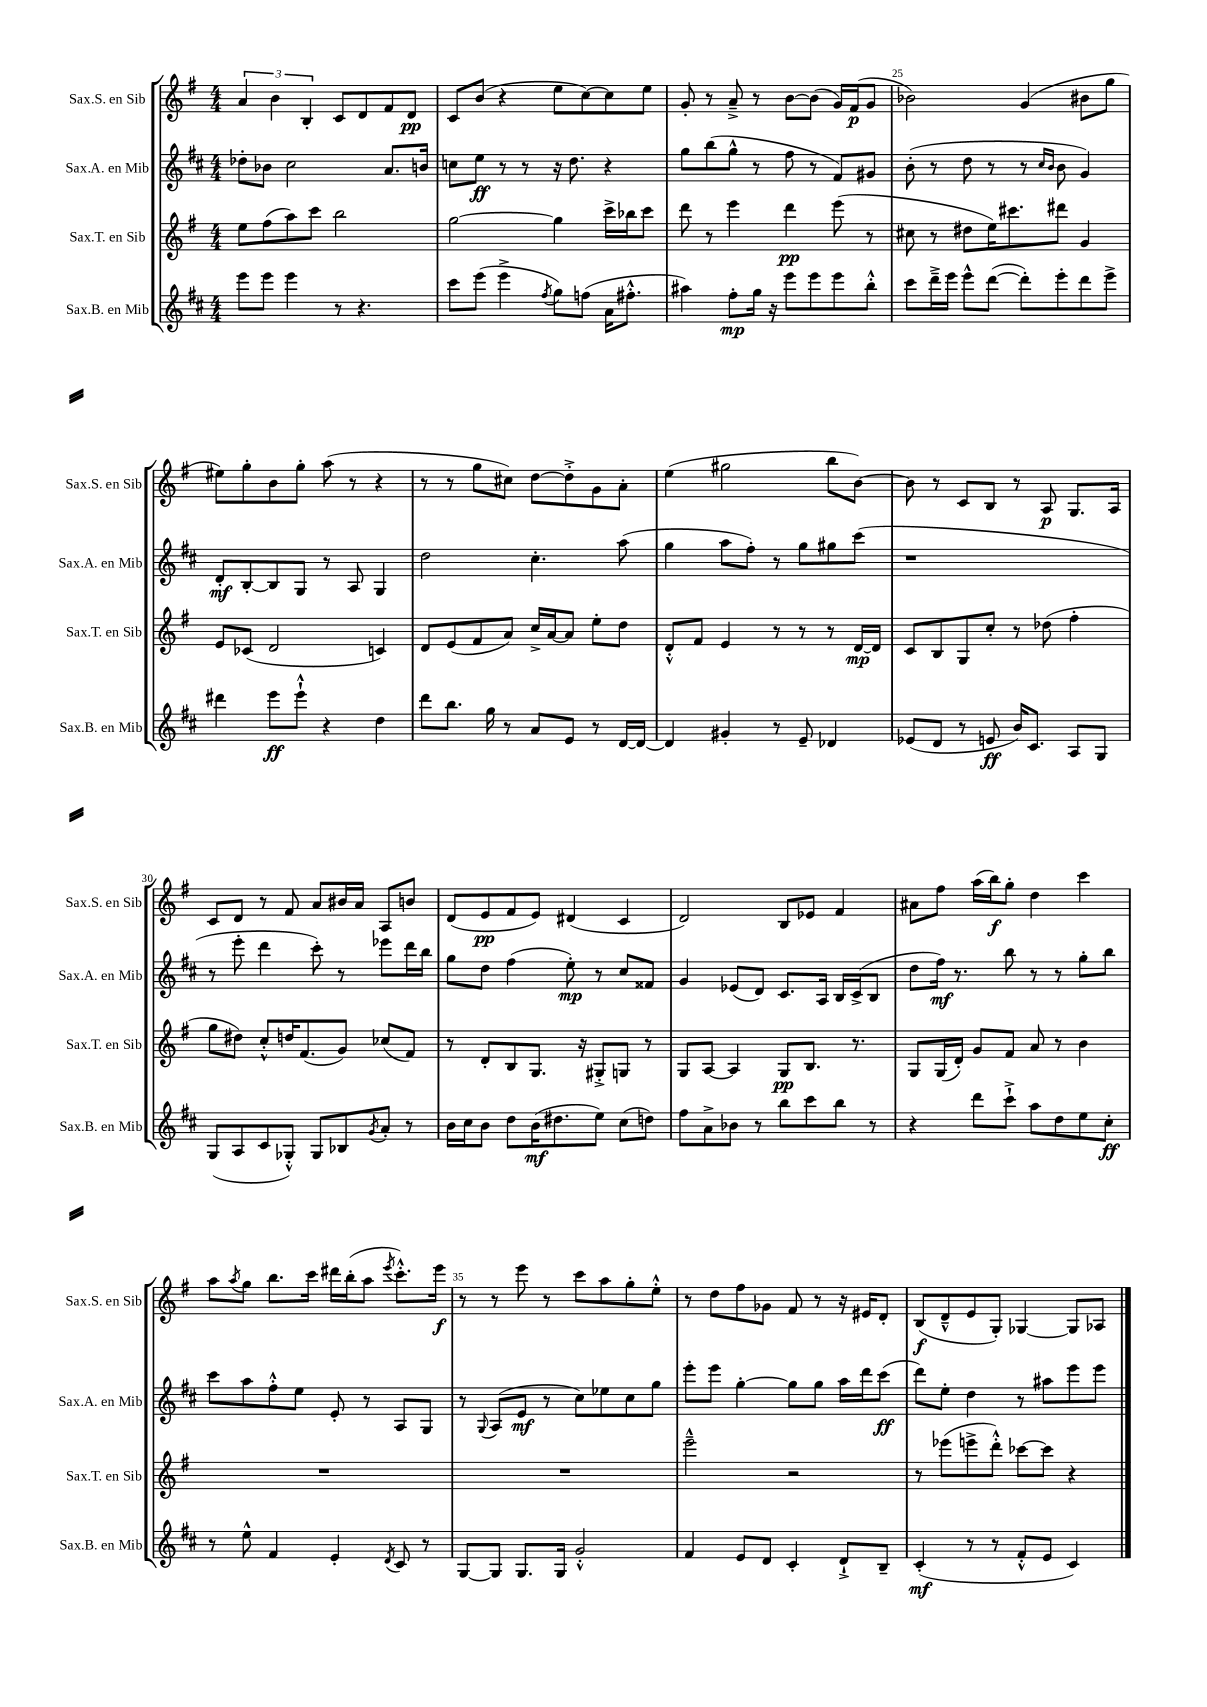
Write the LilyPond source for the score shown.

<<
\new StaffGroup <<
\new Staff = "s0" \with { instrumentName = "Sax.S. en Sib" shortInstrumentName = "Sax.S. en Sib" } {
    \clef treble \key g \major \numericTimeSignature \time 4/4
    \tuplet 3/2 { a'4 b'4 b4-. } c'8 d'8 fis'8 d'8\pp |
    c'8 b'8( r4 e''8 c''8~) c''8 e''8 |
    g'8-. r8 a'8---> r8 b'8~ b'8( g'16) fis'16\p( g'8 |
    bes'2) g'4( bis'8 g''8 |
    eis''8) g''8-. b'8 g''8-. a''8( r8 r4 |
    r8 r8 g''8 cis''8) d''8~ d''8-.-> g'8 a'8-. |
    e''4( gis''2 b''8 b'8~) |
    b'8 r8 c'8 b8 r8 a8\p g8. a16 |
    c'8 d'8 r8 fis'8 a'8 bis'16 a'16 a8 b'8 |
    d'8( e'8\pp fis'8 e'8) dis'4( c'4 |
    d'2) b8 ees'8 fis'4 |
    ais'8 fis''8 a''16( b''16\f) g''8-. d''4 c'''4 |
    a''8 \acciaccatura { a''8 } g''8 b''8. c'''16 dis'''16 b''16-.( a''8 \acciaccatura { e'''8 } c'''8.-.-^) e'''16\f |
    r8 r8 e'''8 r8 c'''8 a''8 g''8-. e''8-.-^ |
    r8 d''8 fis''8 ges'8 fis'8 r8 r16 eis'16 d'8-. |
    b8\f( d'8---^ e'8 g8-.) ges4~ ges8 aes8 \bar "|." |
}
\new Staff = "s1" \with { instrumentName = "Sax.A. en Mib" shortInstrumentName = "Sax.A. en Mib" } {
    \clef treble \key d \major \numericTimeSignature \time 4/4
    des''8-. bes'8 cis''2 a'8. b'16 |
    c''8 e''8\ff r8 r8 r16 d''8. r4 |
    g''8 b''8( g''8-^ r8 fis''8 r8 fis'8) gis'8 |
    b'8-.( r8 d''8 r8 r8 \grace { cis''16 b'16 } b'8 g'4) |
    d'8-.\mf b8~-. b8 g8 r8 a8 g4 |
    d''2 cis''4.-. a''8( |
    g''4 a''8 fis''8-.) r8 g''8 gis''8 cis'''8( |
    r1 |
    r8 e'''8-. d'''4 cis'''8-.) r8 ees'''8 d'''16 b''16 |
    g''8 d''8 fis''4( e''8-.\mp) r8 cis''8 fisis'8 |
    g'4 ees'8( d'8) cis'8. a16 b16 cis'16->( b8 |
    d''8 fis''16\mf) r8. b''8 r8 r8 g''8-. b''8 |
    cis'''8 a''8 fis''8-.-^ e''8 e'8-. r8 a8 g8 |
    r8 \appoggiatura { g8 } a8( e'8\mf r8 cis''8) ees''8 cis''8 g''8 |
    e'''8-. e'''8 g''4~-. g''8 g''8 a''16 d'''16 cis'''8\ff( |
    d'''8) e''8-. d''4 r8 ais''8 e'''8 e'''8 \bar "|." |
}
\new Staff = "s2" \with { instrumentName = "Sax.T. en Sib" shortInstrumentName = "Sax.T. en Sib" } {
    \clef treble \key g \major \numericTimeSignature \time 4/4
    e''8 fis''8( a''8) c'''8 b''2 |
    g''2~ g''4 c'''16-> bes''16 c'''8 |
    d'''8 r8 e'''4 d'''4\pp e'''8( r8 |
    cis''8 r8 dis''8 e''16) cis'''8. dis'''8 g'4 |
    e'8 ces'8( d'2 c'4) |
    d'8 e'8( fis'8 a'8) c''16-> a'16~ a'8 e''8-. d''8 |
    d'8-.-^ fis'8 e'4 r8 r8 r8 d'16~\mp d'16 |
    c'8 b8 g8 c''8-. r8 des''8( fis''4-. |
    g''8 dis''8) c''8-.-^ d''16 fis'8.( g'8) ces''8( fis'8) |
    r8 d'8-. b8 g8. r16 gis8-.-> g8 r8 |
    g8 a8~ a4 g8\pp b8. r8. |
    g8 g16( d'16-.) g'8 fis'8 a'8 r8 b'4 |
    R1 |
    R1 |
    e'''2---^ r2 |
    r8 ees'''8( e'''8-> d'''8-.-^) ces'''8~ ces'''8 r4 \bar "|." |
}
\new Staff = "s3" \with { instrumentName = "Sax.B. en Mib" shortInstrumentName = "Sax.B. en Mib" } {
    \clef treble \key d \major \numericTimeSignature \time 4/4
    e'''8 e'''8 e'''4 r8 r4. |
    cis'''8 e'''8( e'''4-> \acciaccatura { fis''8 } g''8) f''8( a'16 fis''8.-.-^ |
    ais''4) fis''8-.\mp g''16 r16 e'''8 e'''8 e'''8 b''8-.-^ |
    cis'''8 d'''16---> e'''16 e'''8-^ d'''8~( d'''8-.) e'''8-. d'''8 e'''8-> |
    dis'''4 e'''8\ff e'''8-!-^ r4 d''4 |
    d'''8 b''8. g''16 r8 a'8 e'8 r8 d'16~ d'16~ |
    d'4 gis'4-. r8 e'8-- des'4 |
    ees'8( d'8 r8 e'8\ff b'16) cis'8. a8 g8 |
    g8( a8 cis'8 ges8-.-^) ges8 bes8 \acciaccatura { g'8 } a'8-. r8 |
    b'16 cis''16 b'8 d''8 b'16\mf( dis''8. e''8) cis''8( d''8) |
    fis''8 a'8-> bes'8 r8 b''8 cis'''8 b''8 r8 |
    r4 d'''8 cis'''8-!-> a''8 d''8 e''8 cis''8-.\ff |
    r8 e''8-^ fis'4 e'4-. \acciaccatura { d'8 } cis'8 r8 |
    g8~ g8 g8. g16 g'2-.-^ |
    fis'4 e'8 d'8 cis'4-. d'8-!-> b8-- |
    cis'4-.\mf( r8 r8 fis'8-.-^ e'8 cis'4) \bar "|." |
}
>>
>>
\layout { \context { \Score currentBarNumber = #22 \override BarNumber.break-visibility = ##(#f #t #t) barNumberVisibility = #(every-nth-bar-number-visible 5) } }
